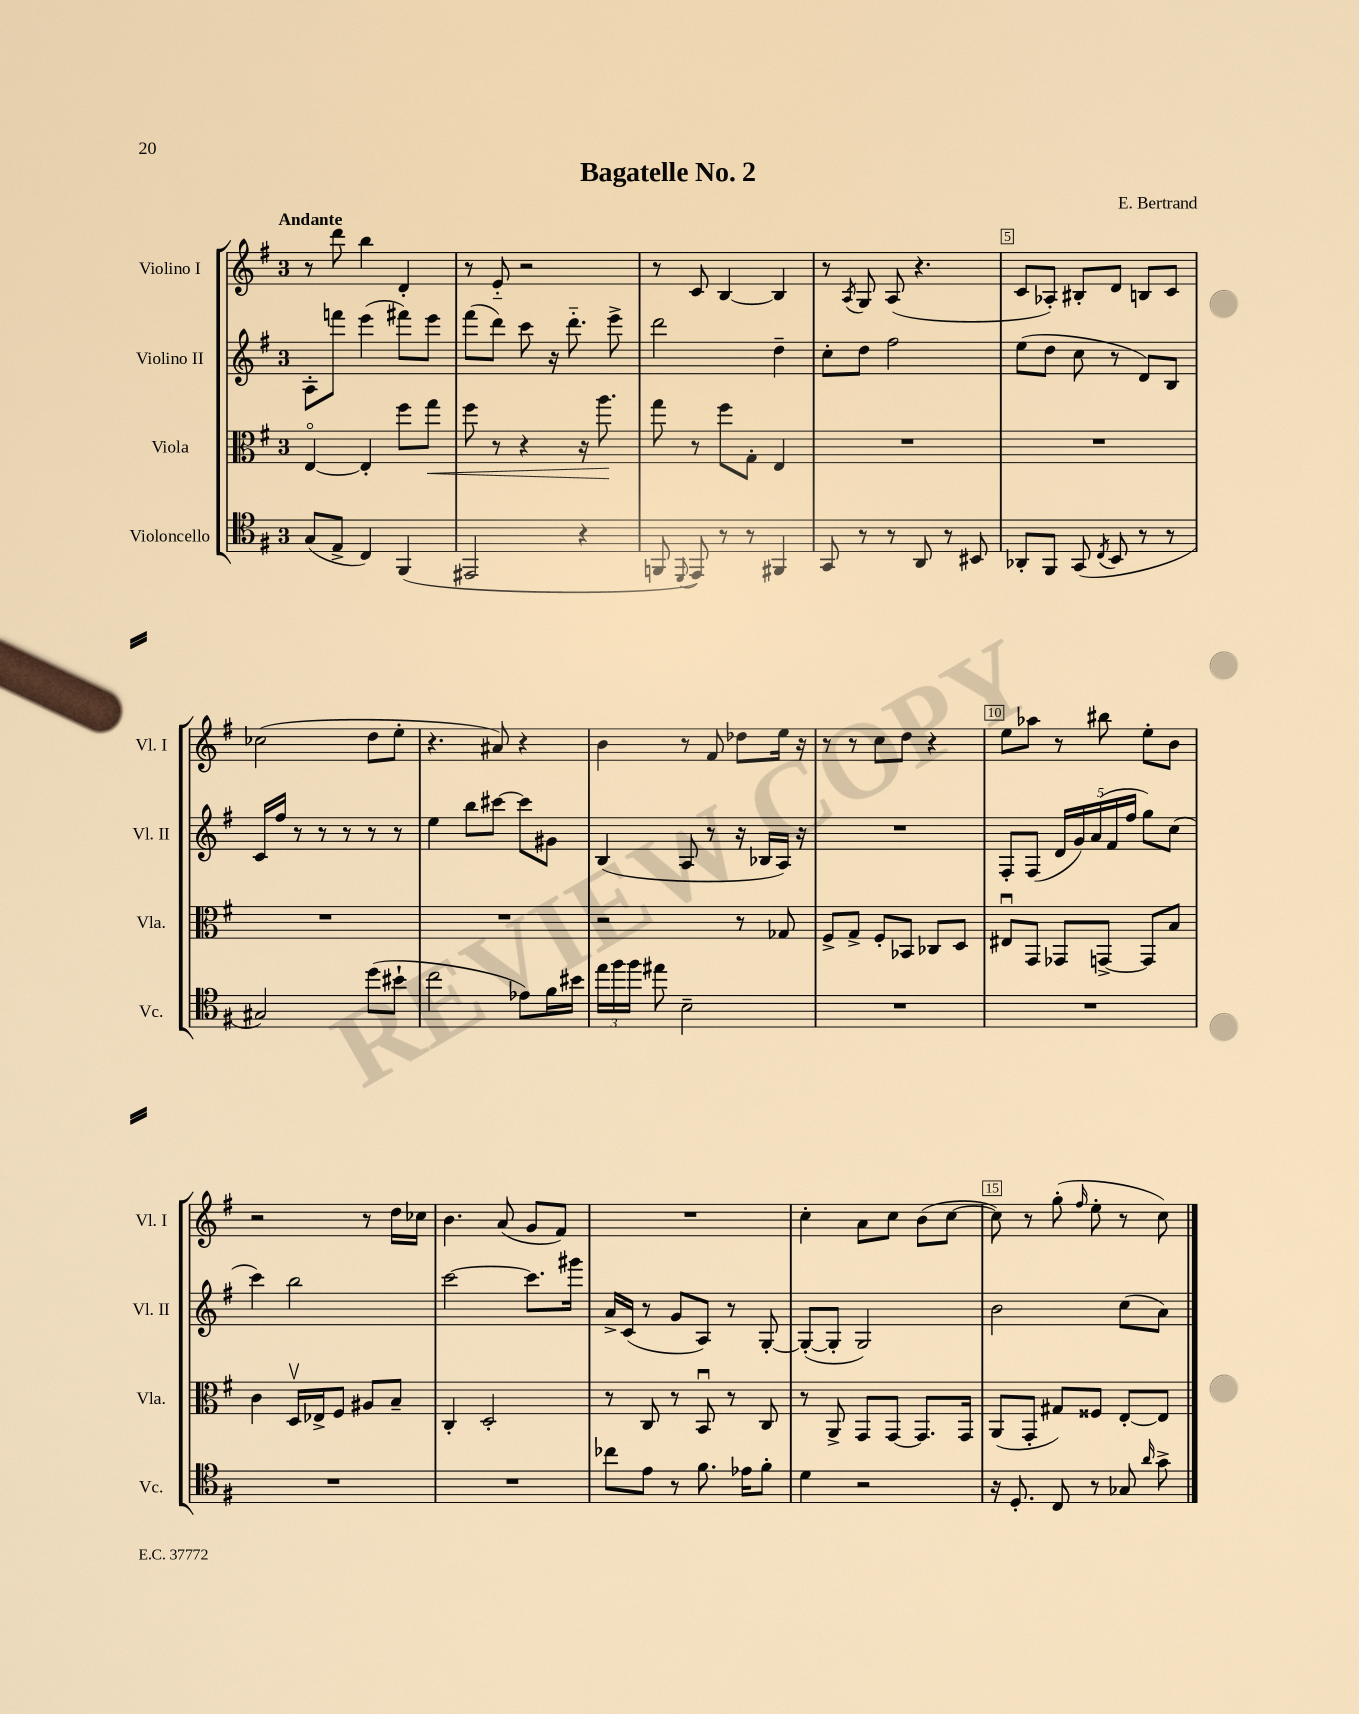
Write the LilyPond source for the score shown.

\header { title = "Bagatelle No. 2" composer = "E. Bertrand" }
<<
\new StaffGroup <<
\new Staff = "s0" \with { instrumentName = "Violino I" shortInstrumentName = "Vl. I" } {
    \clef treble \key g \major \once \override Staff.TimeSignature.style = #'single-digit \time 3/4 \tempo "Andante"
    \autoBeamOff r8 d'''8 b''4 d'4-. |
    r8 e'8-_ r2 |
    r8 c'8 b4~ b4 |
    r8 \acciaccatura { a8 } g8 a8( r4. |
    c'8[ aes8]-.) bis8[-. d'8] b8[ c'8] |
    ces''2( d''8[ e''8]-. |
    r4. ais'8) r4 |
    b'4 r8 fis'8 des''8[ e''16] r16 |
    r8 r8 c''8[ d''8] r4 |
    e''8[ aes''8] r8 bis''8 e''8[-. b'8] |
    r2 r8 d''16[ ces''16] |
    b'4. a'8( g'8[ fis'8]) |
    R2. |
    c''4-. a'8[ c''8] b'8[( c''8]~ |
    c''8) r8 g''8-.( \grace { fis''16 } e''8-. r8 c''8) \bar "|." |
}
\new Staff = "s1" \with { instrumentName = "Violino II" shortInstrumentName = "Vl. II" } {
    \clef treble \key g \major \once \override Staff.TimeSignature.style = #'single-digit \time 3/4
    \autoBeamOff a8[-. f'''8] e'''4( fis'''8[) e'''8] |
    fis'''8[( d'''8]) c'''8 r16 d'''8.-_ e'''8-> |
    d'''2 d''4-- |
    c''8[-. d''8] fis''2 |
    e''8[( d''8] c''8 r8 d'8[) b8] |
    c'16[ fis''16] r8 r8 r8 r8 r8 |
    e''4 b''8[ cis'''8]~ cis'''8[ gis'8] |
    b4( a8 r8 r16 bes16[ a16]) r16 |
    R2. |
    fis8[-. fis8]( \tuplet 5/4 { d'16[ g'16) a'16( fis'16 fis''16] } g''8[) c''8]( |
    c'''4) b''2 |
    c'''2~ c'''8.[ gis'''16] |
    a'16[-> c'16]( r8 g'8[ a8]) r8 g8~-. |
    g8[~-.( g8]-. g2) |
    b'2 c''8[( a'8]) \bar "|." |
}
\new Staff = "s2" \with { instrumentName = "Viola" shortInstrumentName = "Vla." } {
    \clef alto \key g \major \once \override Staff.TimeSignature.style = #'single-digit \time 3/4
    \autoBeamOff e4~\flageolet e4-. fis''8[ g''8]\< |
    fis''8 r8 r4 r16 a''8.\! |
    g''8 r8 fis''8[ g8]-. e4 |
    R2. |
    R2. |
    R2. |
    R2. |
    r2 r8 ges8 |
    fis8[-> g8]-> fis8[-. bes,8] ces8[ d8] |
    eis8[\downbow g,8] ges,8[ g,8]~-> g,8[ b8] |
    c'4 d16[\upbow ees16-> fis8] ais8[ b8]-- |
    c4-. d2-. |
    r8 c8 r8 b,8\downbow r8 c8 |
    r8 a,8-> g,8[ g,8]~ g,8.[ g,16] |
    a,8[( g,8]-. gis8[) fisis8] e8[~-. e8] \bar "|." |
}
\new Staff = "s3" \with { instrumentName = "Violoncello" shortInstrumentName = "Vc." } {
    \clef tenor \key g \major \once \override Staff.TimeSignature.style = #'single-digit \time 3/4
    \autoBeamOff g8[( e8]-> c4) fis,4( |
    eis,2 r4 |
    f,8 \appoggiatura { d,8 } e,8) r8 r8 fis,4 |
    g,8 r8 r8 a,8 r8 bis,8 |
    aes,8[-. fis,8] g,8( \acciaccatura { c8 } b,8 r8 r8 |
    gis2) d''8[( bis'8]-! |
    c''2 ees'8[) fis'16 bis'16] |
    \tuplet 3/2 { e''16[ fis''16 fis''16] } eis''8 b2-- |
    R2. |
    R2. |
    R2. |
    R2. |
    ces''8[ e'8] r8 fis'8. ees'16[ fis'8]-. |
    d'4 r2 |
    r16 d8.-. c8 r8 ges8 \grace { a'16 } g'8-> \bar "|." |
}
>>
>>
\layout { \context { \Score \override BarNumber.break-visibility = ##(#f #t #t) barNumberVisibility = #(every-nth-bar-number-visible 5) \override BarNumber.stencil = #(make-stencil-boxer 0.1 0.3 ly:text-interface::print) } }
